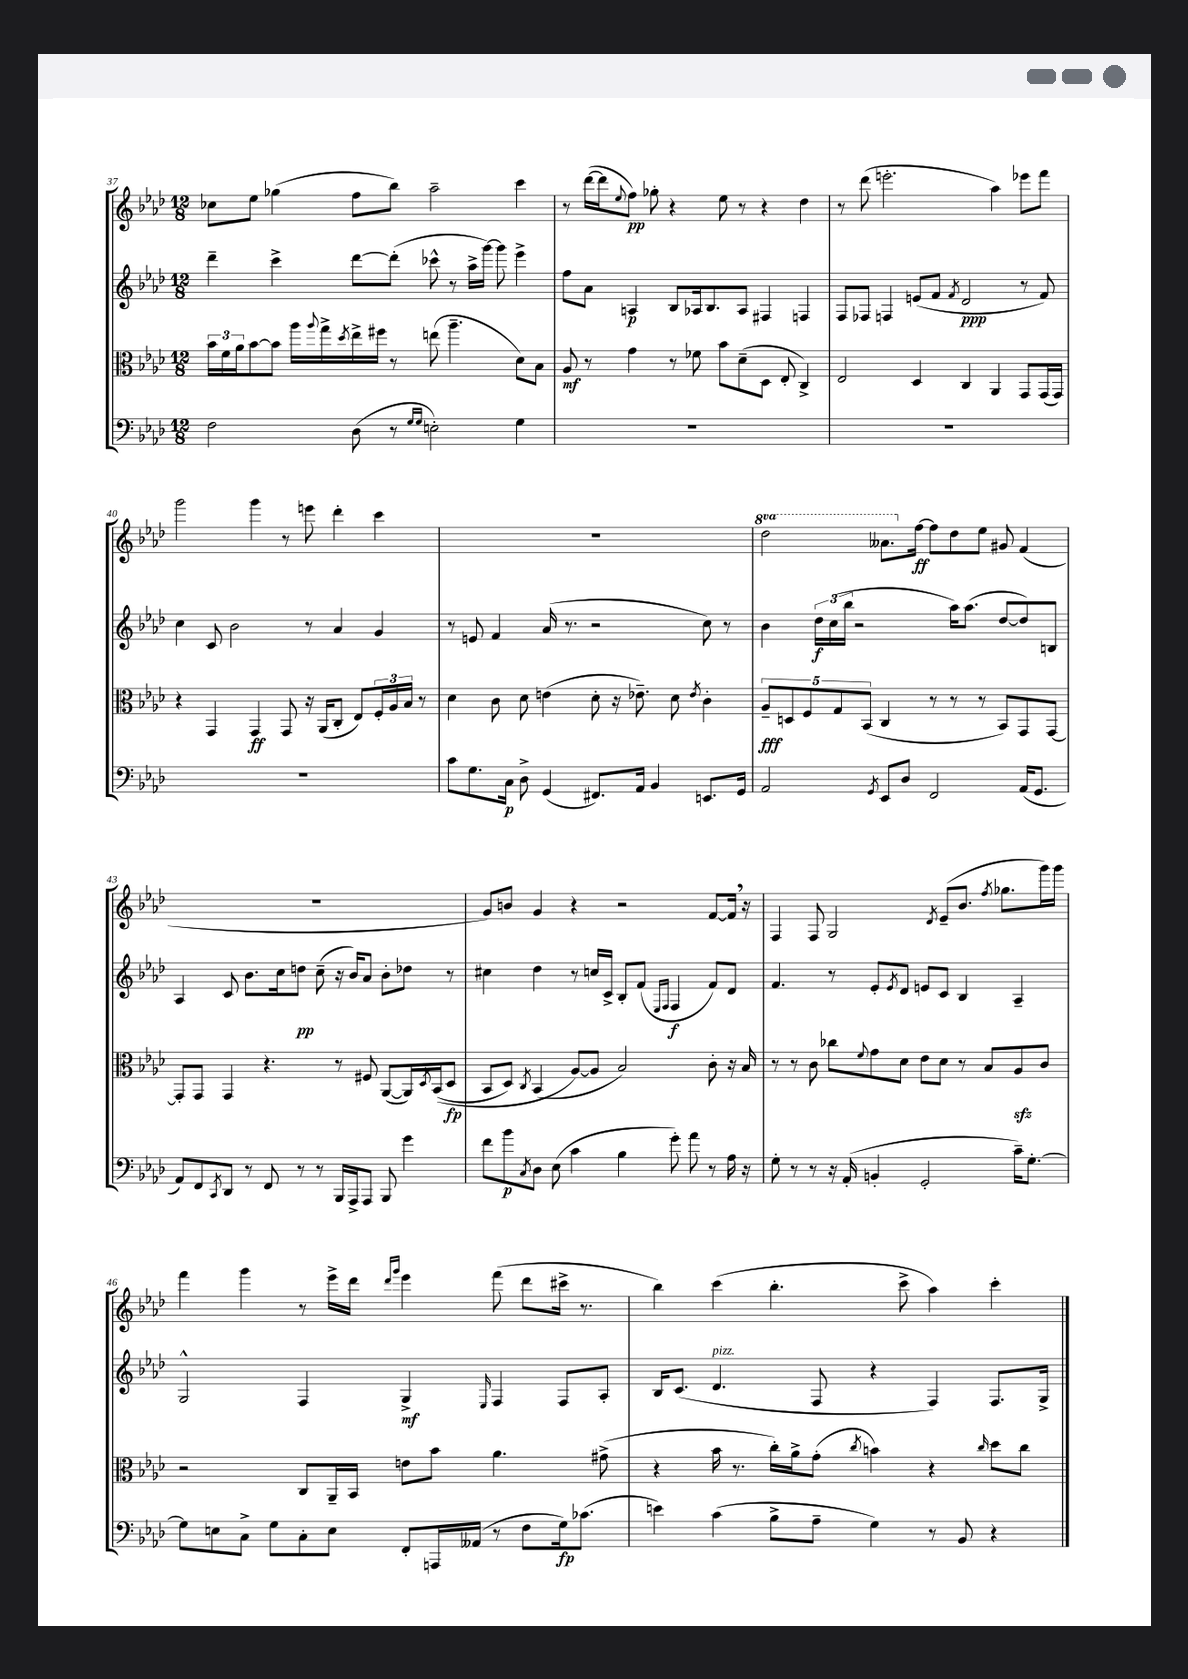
<<
\new StaffGroup <<
\new Staff = "s0" {
    \clef treble \key aes \major \numericTimeSignature \time 12/8 \set Staff.ottavationMarkups = #ottavation-simple-ordinals
    ces''8 ees''8 ges''4( f''8 bes''8) aes''2-- c'''4 |
    r8 des'''16~( des'''16 \appoggiatura { ees''8 } f''8\pp) ges''8-. r4 ees''8 r8 r4 des''4 |
    r8 des'''8( e'''2.-. aes''4) ees'''8 f'''8 |
    g'''2 g'''4 r8 e'''8 des'''4-. c'''4 |
    R1. |
    \ottava #1 des'''2 aeses''8. \ottava #0 f''16~\ff f''8 des''8 ees''8 gis'8 f'4( |
    R1. |
    g'8) b'8 g'4 r4 r2 f'8~ f'16 \breathe r16 |
    f4 f8 g2 \acciaccatura { des'8 } ees'8--( bes'8. \acciaccatura { f''8 } ges''8. g'''16) g'''16 |
    f'''4 g'''4 r8 ees'''16-> des'''16 \grace { des'''16 g'''16 } ees'''4 f'''8( des'''8 cis'''16-> r8. |
    bes''4) c'''4( bes''4.-. c'''8-> aes''4) c'''4-. \bar "|." |
}
\new Staff = "s1" {
    \clef treble \key aes \major \numericTimeSignature \time 12/8
    des'''4-- c'''4-> des'''8~ des'''8-.( ces'''8-^ r8 aes''16-> g'''16~) g'''8 ees'''4-> |
    f''8 aes'8 a4\p bes8 aes16 bes8. aes8 fis4 f4 |
    f8 fes8 f4 e'8( f'8 \acciaccatura { f'8 } des'2\ppp r8 f'8) |
    c''4 c'8 bes'2 r8 aes'4 g'4 |
    r8 e'8 f'4 aes'16( r8. r2 c''8) r8 |
    bes'4 \tuplet 3/2 { des''16\f c''16( bes''16 } r2 aes''16) aes''8.( des''8~ des''8) b8 |
    aes4 c'8 bes'8. c''16 d''8\pp c''8--( r16 bes'16) aes'8 bes'8-. des''8 r8 |
    cis''4 des''4 r8 c''16 c'16-> bes8-. f'8( \grace { ees16 f16 } f4\f f'8) des'8 |
    f'4. r8 ees'8-. \acciaccatura { ees'8 } des'8 e'8 c'8 bes4 aes4-- |
    g2-^ f4 g4->\mf \grace { ees16 } f4 f8 aes8-. |
    bes16 c'8.( des'4.^\markup { \italic "pizz." } f8 r4 f4) f8. g16-> \bar "|." |
}
\new Staff = "s2" {
    \clef alto \key aes \major \numericTimeSignature \time 12/8
    \tuplet 3/2 { bes'16 f'16 aes'16 } bes'8~ bes'8 aes''16 \appoggiatura { aes''8 } g''16-> \acciaccatura { des''8 } ees''16-> fis''16 r8 e''8( aes''4.-- des'8) bes8 |
    aes8\mf r8 g'4 r8 fes'8 bes'8 des'8--( des8 ees8-. c4->) |
    ees2 des4 c4 aes,4 g,8 g,16( g,16) |
    r4 g,4 g,4\ff g,8 r16 aes,16( c8-. ees8) \tuplet 3/2 { f16-. aes16 bes16 } r8 |
    des'4 c'8 des'8 e'4( des'8-. r16 ees'8.--) des'8 \acciaccatura { ees'8 } c'4-. |
    \tuplet 5/4 { aes8--\fff d8 f8 g8 bes,8( } c4 r8 r8 r8 bes,8) g,8 g,8~ |
    g,8-. g,8 g,4 r4. r8 fis8 aes,8~( aes,16) \acciaccatura { des8 } bes,16(\( des8\fp |
    bes,8 des8) \acciaccatura { c8 } bes,4( aes8~\) aes8 bes2) c'8-. r16 bes16 |
    r8 r8 c'8 ces''8 \appoggiatura { f'8 } g'8 des'8 ees'8 des'8 r8 bes8 aes8\sfz c'8 |
    r2 c8 aes,16-- bes,16 e'8 bes'8 aes'4. gis'8->( |
    r4 bes'16 r8. c''16-.) aes'16-> g'8-.( \acciaccatura { c''8 } b'4) r4 \grace { c''16 } des''8 c''8 \bar "|." |
}
\new Staff = "s3" {
    \clef bass \key aes \major \numericTimeSignature \time 12/8
    f2 des8( r8 \grace { g16 g16 } e2-.) g4 |
    R1. |
    R1. |
    R1. |
    c'8 g8. c16\p des8-> g,4( fis,8.) aes,16 bes,4 e,8. g,16 |
    aes,2 \acciaccatura { g,8 } ees,8 des8 f,2 aes,16( g,8. |
    aes,8) f,8 \acciaccatura { c,8 } des,8 r8 f,8 r8 r8 bes,,16 aes,,16-> aes,,8 bes,,8 g'4 |
    f'8 bes'8\p \acciaccatura { c8 } des8 ees8( c'4 bes4 g'8-.) aes'8 r8 aes16 r16 |
    g8-. r8 r8 r16 aes,16-.( b,4-. g,2-. c'16--) g8.~-. |
    g8 e8 c8-> g8 c8-. e8 f,8-. a,,16 aeses,16( r8 f8 g16\fp) ces'8.( |
    e'4) c'4( bes8-> aes8-- g4) r8 bes,8 r4 \bar "|." |
}
>>
>>
\layout { \context { \Score currentBarNumber = #37 } }
